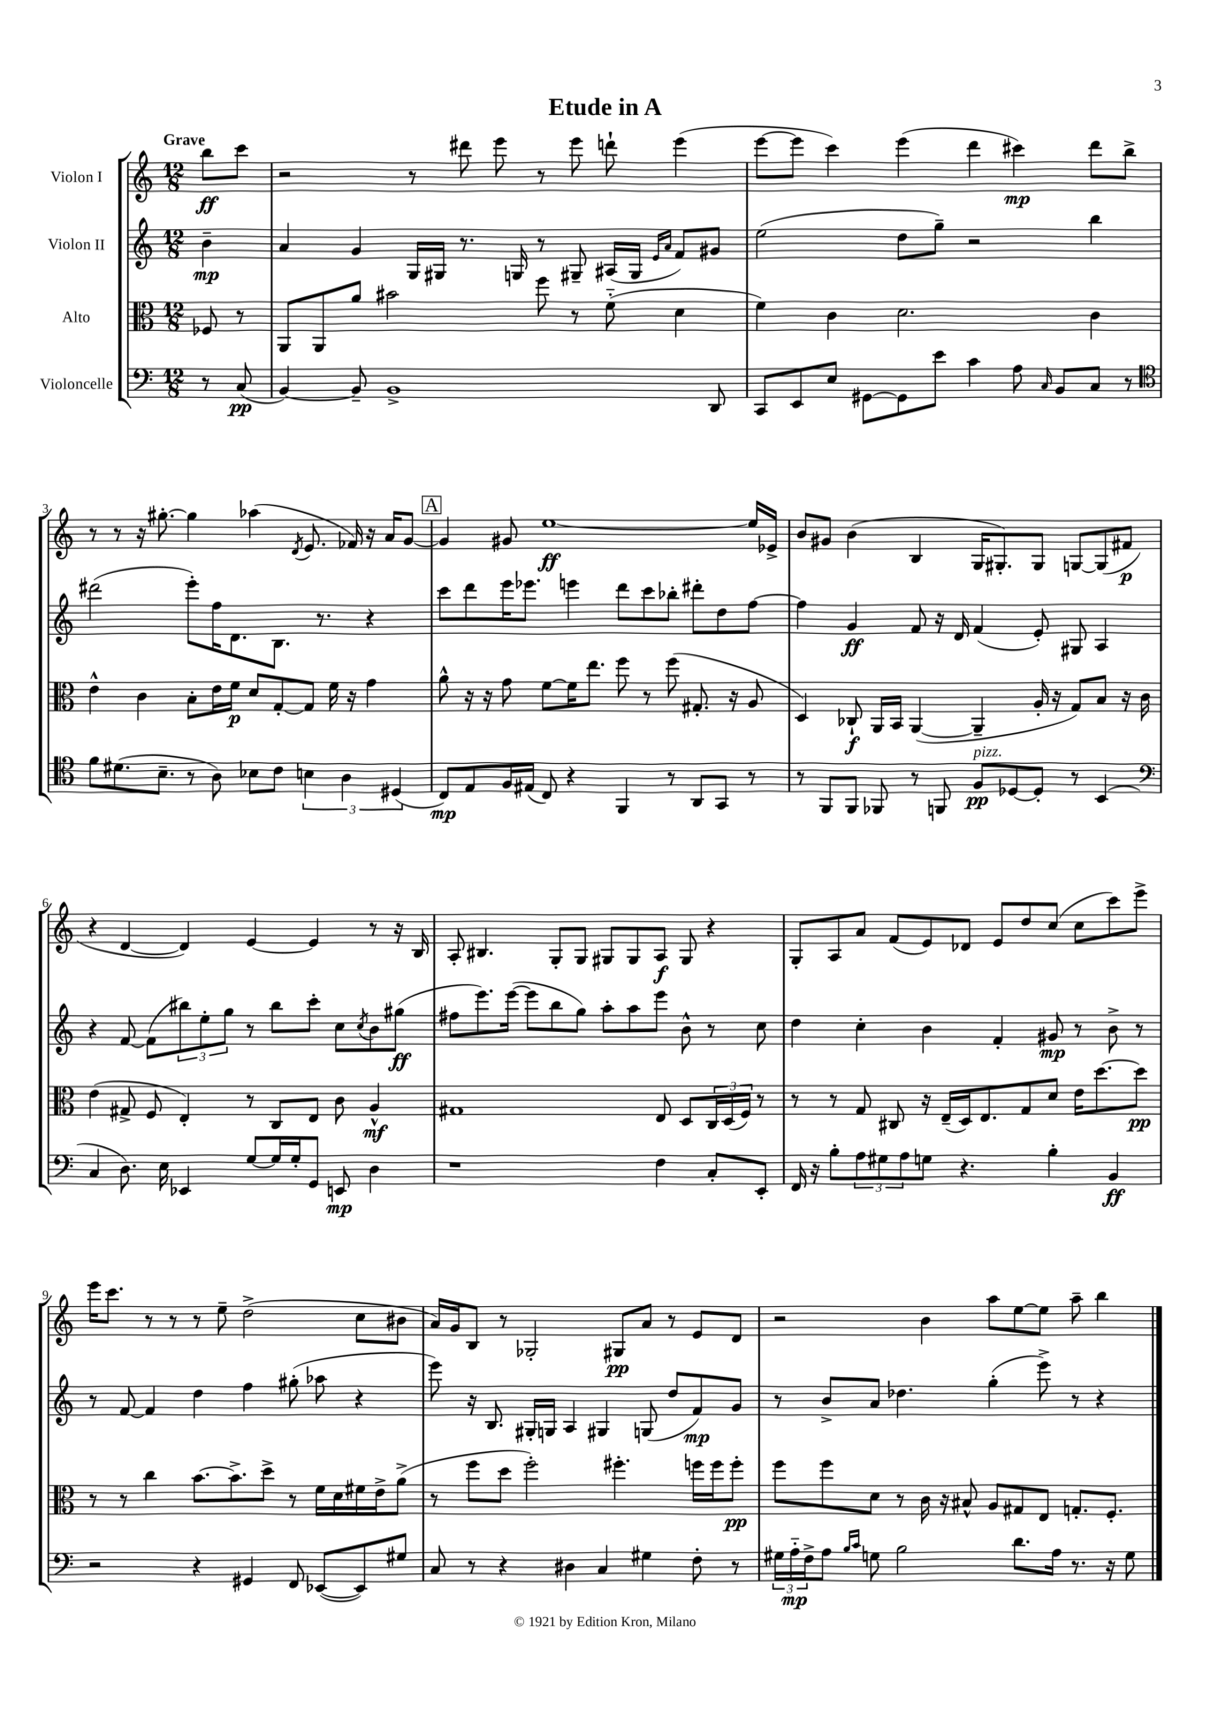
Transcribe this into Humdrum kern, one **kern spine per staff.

**kern	**kern	**kern	**kern
*staff4	*staff3	*staff2	*staff1
*clefF4	*clefC3	*clefG2	*clefG2
*k[]	*k[]	*k[]	*k[]
*M12/8	*M12/8	*M12/8	*M12/8
8r	8F-/	4b~\	8bb\L
(8C/	8r	.	8ccc\J
=	=	=	=
[4BB/)	8AA/L	4a/	2r
.	8AA/	.	.
8BB~/]	8a/J	4g/	.
1BB^	2b#\	.	.
.	.	16G/LL	8r
.	.	16G#/JJ	.
.	.	8.r	8ddd#\
.	.	.	8eee\
.	.	16G/	.
.	8ff\	8r	8r
.	8r	8G#~/	8eee\
.	(8f'~\	(16A#/LL	8ddd`\
.	.	16G#/JJ	.
.	.	16qqe/LL	.
.	.	16qqa/JJ	.
.	4d\	8f/L)	(4eee\
8DD/	.	8g#/J	.
=	=	=	=
8CC/L	4f\)	(2ee\	[8eee\L
8EE/	.	.	8eee\]J
8E/J	4c\	.	4ccc\)
[8GG#\L	.	.	.
8GG#\]	2.d\	8dd\L	(4eee\
8e\J	.	8gg~\J)	.
4c\	.	2r	4ddd\
8A\	.	.	4ccc#\)
16qqC/	.	.	.
8BB/L	.	.	.
8C/J	4c\	4bb\	8ddd\L
8r	.	.	8bb^\J
=	=	=	=
*clefC4	*	*	*
8f\L	4e^^\	(2ddd#\	8r
(8.d#\	.	.	8r
.	4c\	.	16r
8.B~\J	.	.	[8.gg#'\
8r	8B'\L	8eee'\L)	4gg#\]
8A\)	16e\L	16ff\K	.
.	16f\JJ	8.d\	.
8B-\L	8d/L	.	(4aa-\
8c\J	[8G'/	8.B\J	.
.	.	.	8qd/
6B\	8G/]J	.	8.e/
.	.	8.r	.
.	16f\	.	.
6A\	.	.	.
.	16r	.	16f-/)
.	4g\	4r	16r
.	.	.	16a/LK
(6D#/	.	.	.
.	.	.	[8g/J
=	=	=	=
8C/L)	8a^^\	8ccc\L	4g/]
8E/	16r	8ddd\	.
.	16r	.	.
16F/L	8g\	16eee\K	8g#/
(16E#/JJ	.	8.eee-\J	.
8C/)	[8f\L	.	[1ee
4r	16f\]K	4eee\	.
.	8.ee\J	.	.
4FF/	8ff\	8ddd\L	.
.	8r	8ccc\	.
8r	(8ff\	8bb-'\J	.
8AA/L	8.G#'/	8ddd#'\L	.
8GG/J	.	8dd\	.
.	16r	.	.
8r	8A/	[8ff\J	16ee/]LL
.	.	.	16e-^/JJ
=	=	=	=
8r	4D/)	4ff\]	8b/L
8FF/L	.	.	8g#/J
8FF/J	8C-`/	4g/	(4b\
8FF-/	16AA/LL	.	.
.	16BB/JJ	.	.
8r	([4AA/	8f/	4B/
8FF/	.	16r	.
.	.	16d/	.
8F/L	4AA~/]	(4f/	16G/LK
.	.	.	8.G#'/)
[8D-/	.	.	.
8D-'/]J	16A'/	8e'/)	8G#/J
.	16r	.	.
8r	8G/L)	8G#/	[8G/L
(4BB/	8B/J	4A/	(8G/]
.	16r	.	8f#/J
.	16c\	.	.
=	=	=	=
*clefF4	*	*	*
4C/	(4e\	4r	4r
8.D\)	8G#^/	[8f/	[4d/
.	8F/	(8f\]L	.
16E\	.	.	.
4EE-/	4E'/)	12bb#\)	4d/])
.	.	12ee'\	.
.	.	12gg\J	.
[8G/L	8r	8r	[4e/
16G/]L	8C/L	8bb#\L	.
16G'/J	.	.	.
8GG/J	8E/J	8ccc'\J	4e/]
8EE/	8c\	8cc\L	.
.	.	8qcc/	.
4D\	4A^^/	8b\	8r
.	.	(8gg#\J	16r
.	.	.	16B/
=	=	=	=
1r	1G#	8ff#\L	8A'/
.	.	8.eee\)	4.B#/
.	.	([16eee\Jk	.
.	.	8eee\]L	.
.	.	8bb\	8G'/L
.	.	8gg\J)	8G/J
.	.	8aa'\L	8G#/L
.	.	8aa\	8G#/
4F\	8E/	8eee\J	8A/J
.	8D/L	8b^^\	8G#/
8C'/L	24C/L	8r	4r
.	(24D/	.	.
.	24F/JJ)	.	.
8EE'/J	8r	8cc\	.
=	=	=	=
16FF/	8r	4dd\	8G'/L
16r	.	.	.
8B'\L	8r	.	8A/
12A\	8G/	4cc'\	8a/J
12G#\	.	.	.
.	8C#/	.	(8f/L
12A\	.	.	.
8G\J	16r	4b\	8e/)
.	(16E~/LL	.	.
4.r	16D/J)	.	8d-/J
.	8.E/	.	.
.	.	4f'/	8e/L
.	8G/	.	8dd/
4B'\	8d/J	8g#/	(8cc/J
.	16e\LK	8r	8cc\L
.	[8.dd\	.	.
4BB/	.	8b^\	8ccc\)
.	8dd\]J	8r	8eee^\J
=	=	=	=
2r	8r	8r	16eee\LK
.	.	.	8.ccc\J
.	8r	[8f/	.
.	4cc\	4f/]	8r
.	.	.	8r
4r	[8.b\L	4dd\	8r
.	.	.	8ee~\
.	8.b^\]	.	.
4GG#/	.	4ff\	(2dd^\
.	8dd^\J	.	.
8FF/	8r	(8gg#'\	.
([8EE-/L	16f\LL	8aa-\	.
.	16d\	.	.
8EE-/])	16f#\	4r	8cc\L
.	16e^\J	.	.
8G#/J	(8a^\J	.	8b#\J
=	=	=	=
8C/	8r	8eee\)	16a/LL)
.	.	.	16g/J
8r	8ff\L	16r	8B/J
.	.	8.B/	.
4r	8dd\J	.	8r
.	2ff'\)	16G#'/LL	2G-'/
.	.	16G/JJ	.
4D#\	.	4A/	.
4C/	.	4G#/	.
.	4.ff#'\	.	8G#/L
4G#\	.	(8G/	8a/J
.	.	8dd/L	8r
8F'\	16ff\LL	8f/)	8e/L
.	16ff\J	.	.
8r	8ff'\J	8g/J	8d/J
=	=	=	=
24G#\LL	8ff\L	8r	2r
24A'~\	.	.	.
24F^\J	.	.	.
8A\J	8ff\	8b^/L	.
16qqB/LL	.	.	.
16qqc/JJ	.	.	.
8G\	8d\J	8a/J	.
2B\	8r	4.dd-\	.
.	16c\	.	4b\
.	16r	.	.
.	8B#^^/	.	.
.	8A/L	(4gg'\	8aa\L
8.d\L	8G#/	.	[8ee\
.	8E/J	8eee^\)	8ee\]J
16A\Jk	.	.	.
8.r	8.G'/L	8r	8aa~\
.	.	4r	4bb\
16r	8.F'/J	.	.
8G\	.	.	.
==	==	==	==
*-	*-	*-	*-
